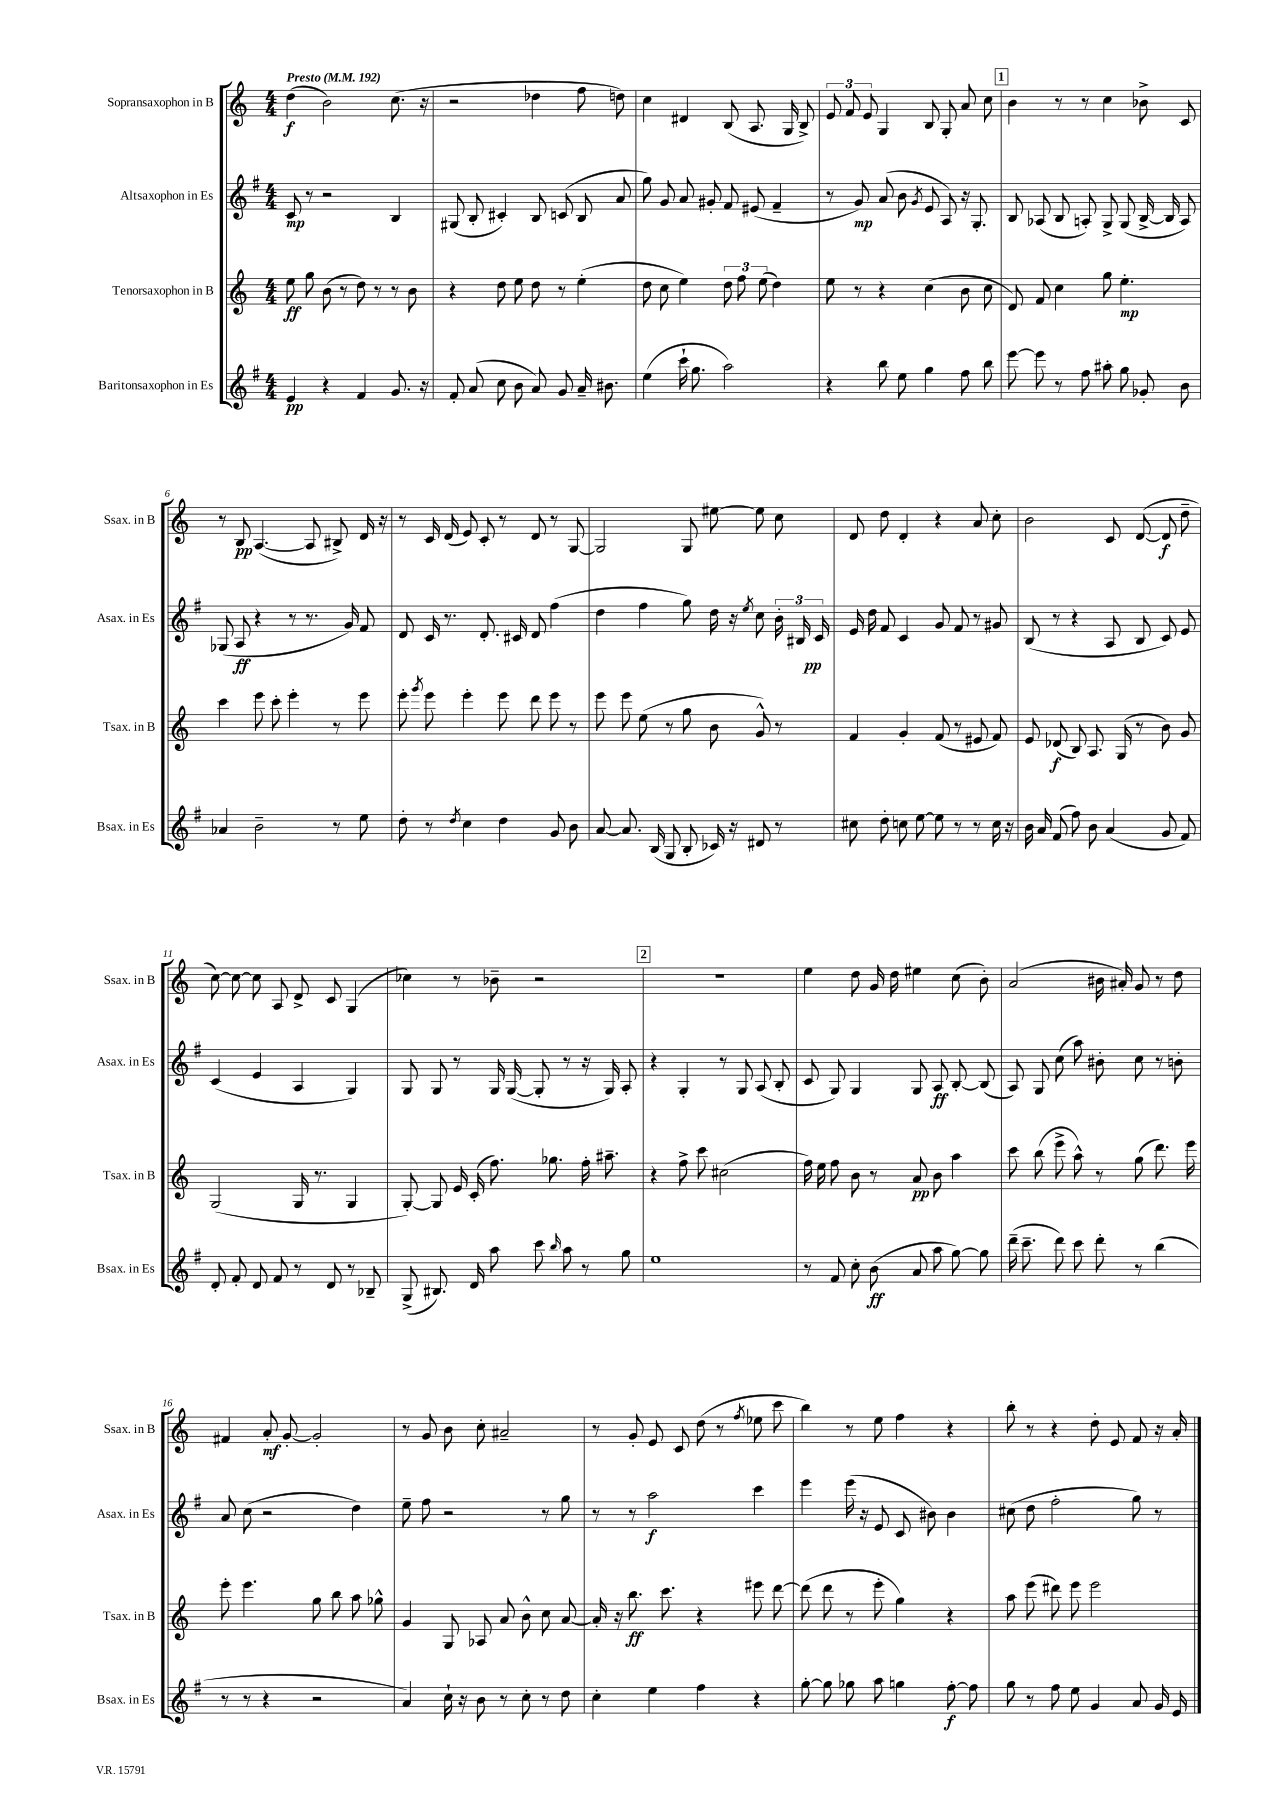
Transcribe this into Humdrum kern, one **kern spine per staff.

**kern	**kern	**kern	**kern
*staff4	*staff3	*staff2	*staff1
*clefG2	*clefG2	*clefG2	*clefG2
*k[f#]	*k[]	*k[f#]	*k[]
*M4/4	*M4/4	*M4/4	*M4/4
*MM192	*MM192	*MM192	*MM192
4e	8ee	8c	(4dd
.	8gg	8r	.
4r	(8b	2r	2b)
.	8r	.	.
4f#	8dd)	.	.
.	8r	.	.
8.g	8r	4B	(8.cc
.	8b	.	.
16r	.	.	16r
=	=	=	=
8f#'	4r	(8G#	2r
(8a	.	8B'	.
8cc	8dd	4c#')	.
8b	8ee	.	.
8a)	8dd	8B	4dd-
8g	8r	(8c	.
16a~	(4ee'	8B	8ff
8.b#	.	.	.
.	.	8a	8dd)
=	=	=	=
(4ee	8dd	8gg)	4cc
.	8cc	8g	.
16ccc`	4ee)	8a	4d#
8.gg	.	.	.
.	.	8g#'	.
2aa)	12dd	8f#	(8B
.	12ff	.	.
.	.	(8e#	8.A
.	(12ee	.	.
.	4dd)	4f#~	.
.	.	.	16G
.	.	.	8B^)
=	=	=	=
4r	8ee	8r	12e
.	.	.	12f
.	8r	8g)	.
.	.	.	12e
8bb	4r	(8a	4G
8ee	.	8b	.
.	.	8qg	.
4gg	(4cc	8e	8B
.	.	8A)	8G'
8ff#	8b	16r	8a
.	.	8.G'	.
8bb	8cc	.	8cc
=	=	=	=
[8eee	8d)	8B	4b
8eee]	8f	(8A-	.
8r	4cc	8B	8r
8ff#	.	8A')	8r
8aa#'	8gg	8G^	4cc
8gg	4.ee'	(8G	.
8g-'	.	[16B^	8b-^
.	.	16B]	.
8b	.	8A)	8c
=	=	=	=
4a-	4ccc	(8G-	8r
.	.	8A	8B
2b~	8eee	4r	([4.A
.	8ccc'	.	.
.	4eee'	8r	.
.	.	8.r	8A]
8r	8r	.	8B#^)
.	.	16g)	.
8ee	8eee	8f#	16d
.	.	.	16r
=	=	=	=
8dd'	8eee'	8d	8r
.	8qggg	.	.
8r	8eee	16c	16c
.	.	8.r	(16d
8qdd	.	.	.
4cc	4eee'	.	8e)
.	.	8.d'	8c'
4dd	8eee	.	8r
.	.	16c#	.
.	8ddd	8d	8d
8g	8eee	(4ff#	8r
8b	8r	.	[8G
=	=	=	=
[8a	8eee	4dd	2G]
8.a]	8eee	.	.
.	(8ee	4ff#	.
(16B	.	.	.
8G	8r	.	.
8B'	8gg	8gg)	8G
16c-)	8b	16dd	[8ee#
16r	.	16r	.
.	.	8qee	.
8d#	8g^^)	8cc	8ee#]
8r	8r	24b'	8cc
.	.	24B#	.
.	.	24c	.
=	=	=	=
8cc#	4f	16e	8d
.	.	16dd	.
8dd'	.	8f#	8dd
8cc	4g'	4c	4d'
[8ee	.	.	.
8ee]	(8f	8g	4r
8r	8r	8f#	.
8r	8e#	8r	8a
16cc	8f)	8g#	8cc'
16r	.	.	.
=	=	=	=
16b	8e	(8B	2b
16a	.	.	.
(8f#	(8d-	8r	.
8ff#)	8B)	4r	.
8b	8.A	.	.
(4a	.	8A	8c
.	(16G	.	.
.	8r	8B	([8d
8g	8b)	8c)	8d]
8f#)	8g	8e	8dd~
=	=	=	=
8d'	(2G	(4c	[8cc)
8f#'	.	.	8cc_
8d	.	4e	8cc]
8f#	.	.	8A
8r	16G	4A	8d^
.	8.r	.	.
8d	.	.	8c
8r	4G	4G)	(4G
8B-~	.	.	.
=	=	=	=
(8G^	[8G')	8G	4cc-)
8.B#)	8G]	8G	.
.	16e	8r	8r
16d	(16c'	.	.
8aa	8.ff)	16G	8b-~
.	.	([16G	.
8ccc	.	8G']	2r
.	8.gg-	.	.
16qqbb	.	.	.
8aa	.	8r	.
8r	16ff'	16r	.
.	8.aa#~	16G)	.
8gg	.	8A'	.
=	=	=	=
1ee	4r	4r	1r
.	8ff^	4G'	.
.	8ccc	.	.
.	(2cc#	8r	.
.	.	8G	.
.	.	(8A	.
.	.	8B'	.
=	=	=	=
8r	16ff)	8c	4ee
.	16ee	.	.
8f#	8ff	8G)	.
8cc'	8b	4G	8dd
(8b	8r	.	16g
.	.	.	16dd
8a	8a	8G	4ee#
8aa	8b	8A	.
[8gg)	4aa	[8B'	(8cc
8gg]	.	(8B]	8b')
=	=	=	=
(16ddd~	8ccc	8A)	(2a
8.ccc~	.	.	.
.	(8bb	8G	.
8ddd)	8eee^	(8cc	.
8ccc	8aa^^)	8aa)	.
8ddd'	8r	8b#'	16b#
.	.	.	16a#')
8r	(8gg	8cc	8g
(4bb	8.ddd)	8r	8r
.	.	8b'	8dd
.	16eee	.	.
=	=	=	=
8r	8eee'	8a	4f#
8r	4.eee	(8cc	.
4r	.	2r	8a'
.	.	.	[8g'
2r	8gg	.	2g']
.	8bb	.	.
.	8aa	4dd)	.
.	8gg-^^	.	.
=	=	=	=
4a)	4g	8ee~	8r
.	.	8ff#	8g
16cc`	8G	2r	8b
16r	.	.	.
8b	8A-	.	8cc'
8r	8a	.	2a#~
8cc'	8b^^	.	.
8r	8cc	8r	.
8dd	[8a	8gg	.
=	=	=	=
4cc'	16a']	8r	8r
.	16r	.	.
.	8.bb	8r	8g'
4ee	.	2aa	8e
.	8.ccc	.	.
.	.	.	8c
4ff#	4r	.	(8dd
.	.	.	8r
.	.	.	8qff
4r	8eee#	4ccc	8ee-
.	[8ddd	.	8ccc
=	=	=	=
[8gg'	(8ddd]	4eee	4bb)
8gg]	8ddd	.	.
8gg-	8r	(16eee	8r
.	.	16r	.
8aa	8eee'	8e	8ee
4gg	4gg)	8c	4ff
.	.	8b#)	.
[8ff#'	4r	4b#	4r
8ff#]	.	.	.
=	=	=	=
8gg	8aa	(8cc#	8bb'
8r	(8eee	8dd	8r
8ff#	8ddd#)	2ff#'	4r
8ee	8eee	.	.
4g	2eee	.	8dd'
.	.	.	8e
8a	.	8gg)	8f
16g	.	8r	16r
16e	.	.	16a'
==	==	==	==
*-	*-	*-	*-
